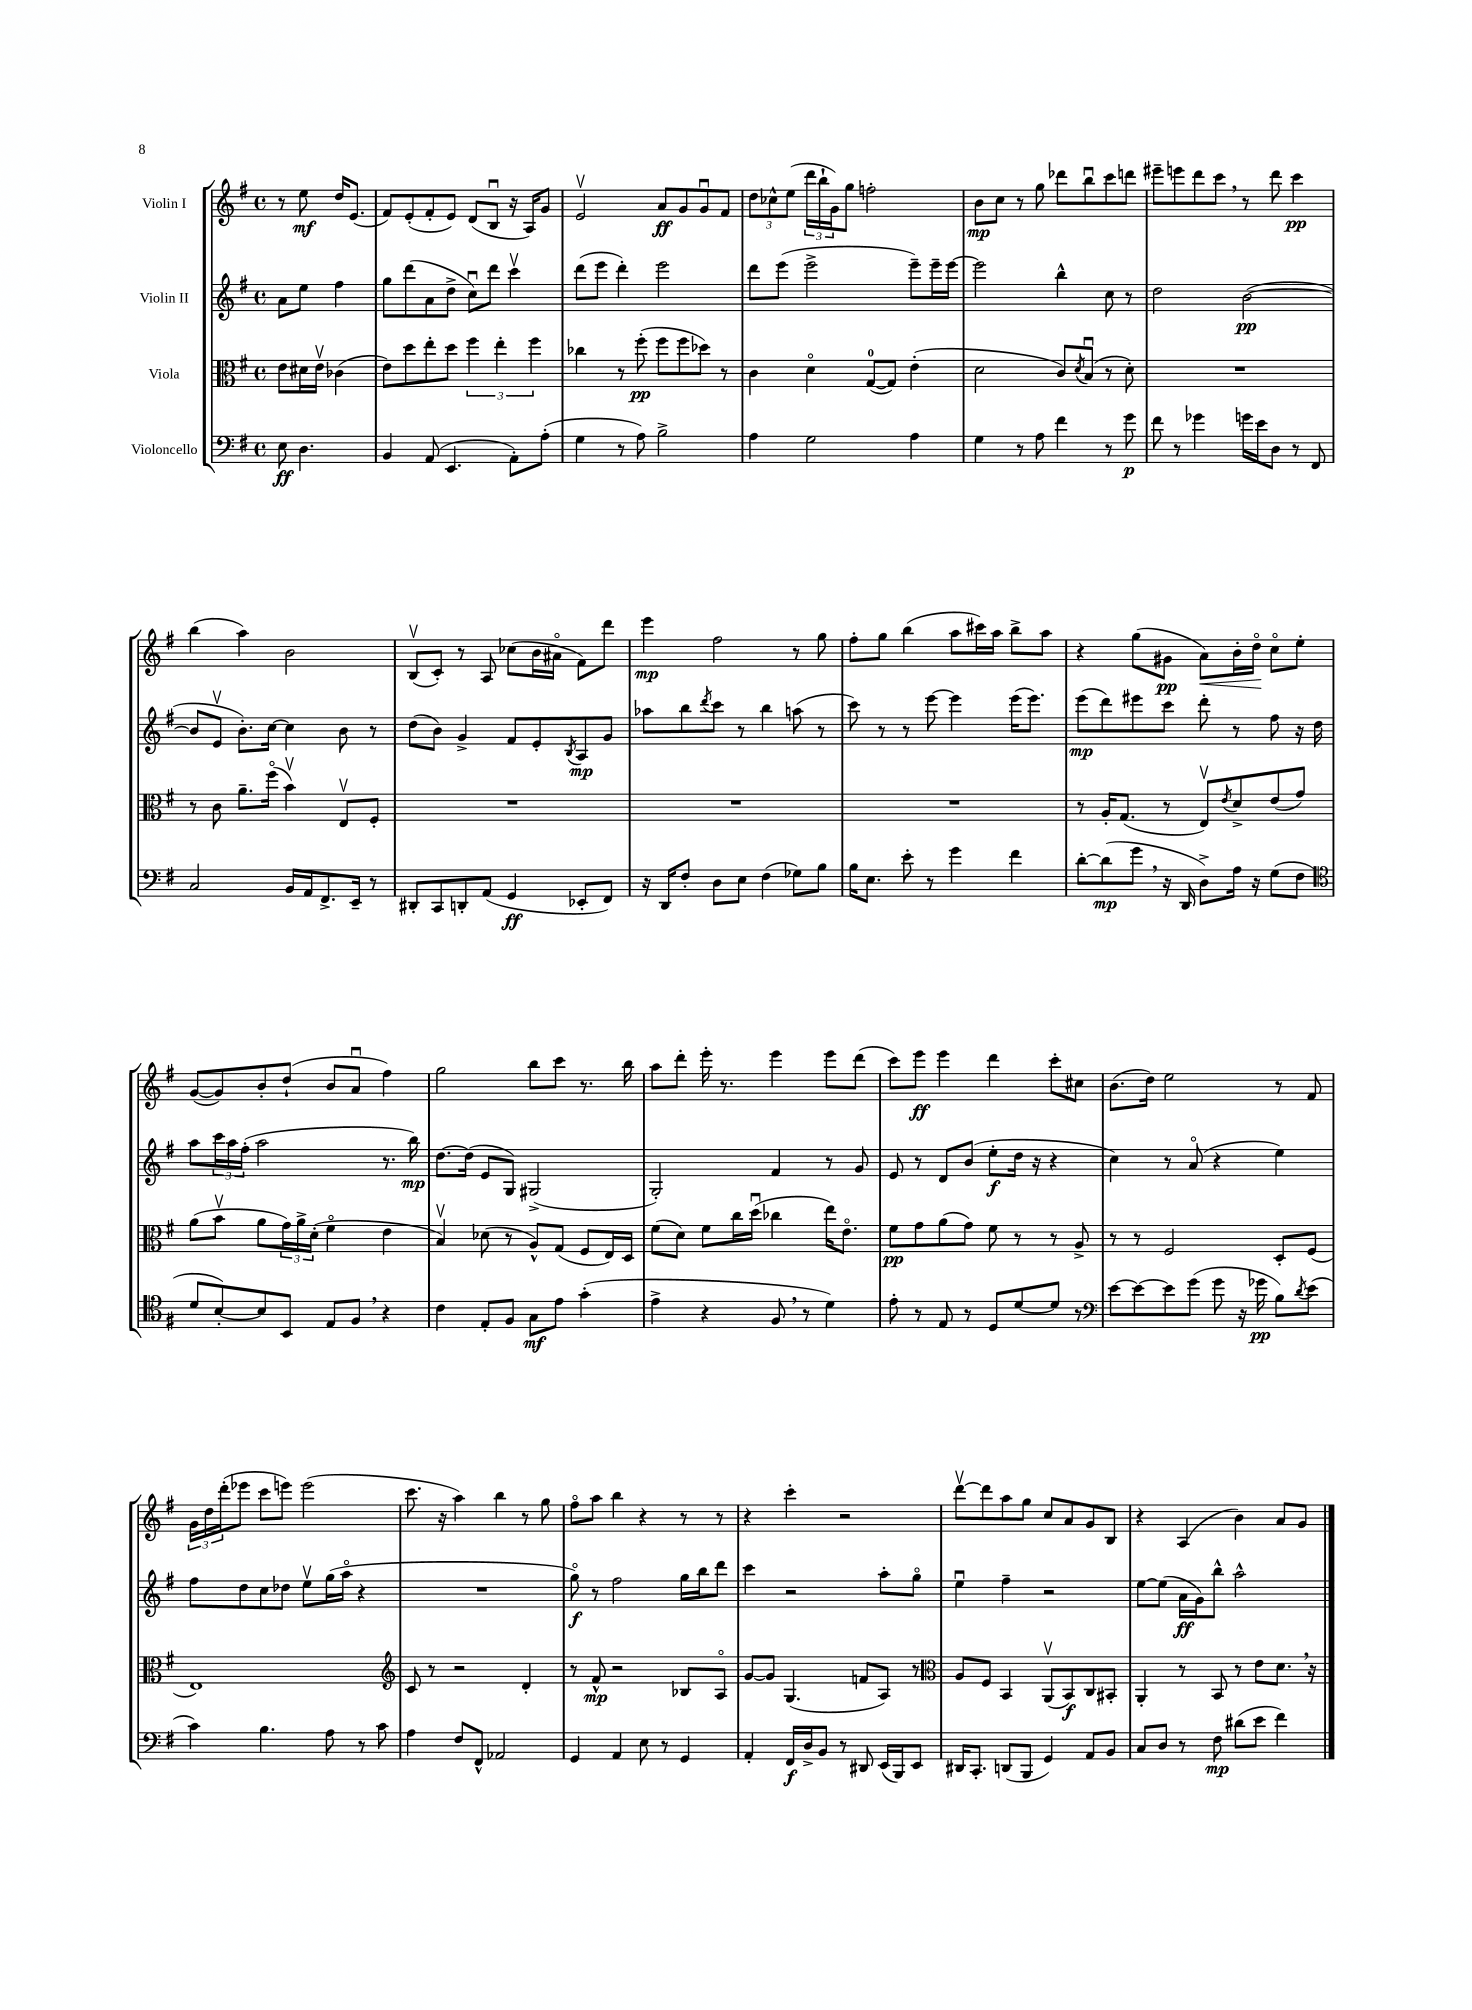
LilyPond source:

<<
\new StaffGroup <<
\new Staff = "s0" \with { instrumentName = "Violin I" } {
    \clef treble \key g \major \defaultTimeSignature \time 4/4 \partial 2
    r8 e''8\mf d''16 e'8.( |
    fis'8) e'8-.( fis'8-. e'8) d'8( b8\downbow r16 a16) g'8 |
    e'2\upbow a'8\ff g'8 g'8\downbow fis'8 |
    \tuplet 3/2 { d''8 ces''8-^ e''8( } \tuplet 3/2 { d'''16 b''16-! g'16) } g''8 f''2-. |
    b'8\mp c''8 r8 g''8 des'''8 b''8\downbow c'''8 d'''8 |
    eis'''8-- e'''8 d'''8 c'''8 \breathe r8 d'''8 c'''4\pp |
    b''4( a''4) b'2 |
    b8\upbow( c'8-.) r8 a8 ces''8( b'16 ais'16\flageolet fis'8) d'''8 |
    e'''4\mp fis''2 r8 g''8 |
    fis''8-. g''8 b''4( a''8 cis'''16) a''16 b''8-> a''8 |
    r4 g''8( gis'8\pp a'8\<) b'16-. d''16\flageolet\! c''8\flageolet e''8-. |
    g'8~( g'8) b'8-. d''8-!( b'8 a'8\downbow fis''4) |
    g''2 b''8 c'''8 r8. b''16 |
    a''8 d'''8-. e'''16-. r8. e'''4 e'''8 d'''8( |
    c'''8) e'''8\ff e'''4 d'''4 c'''8-. cis''8 |
    b'8.( d''16) e''2 r8 fis'8 |
    \tuplet 3/2 { g'16 d''16 d'''16-.( } ees'''8 c'''8 e'''8) e'''2( |
    c'''8. r16 a''4) b''4 r8 g''8 |
    fis''8\flageolet a''8 b''4 r4 r8 r8 |
    r4 c'''4-. r2 |
    d'''8~\upbow d'''8 a''8 g''8 c''8 a'8 g'8 b8 |
    r4 a4( b'4) a'8 g'8 \bar "|." |
}
\new Staff = "s1" \with { instrumentName = "Violin II" } {
    \clef treble \key g \major \defaultTimeSignature \time 4/4 \partial 2
    a'8 e''8 fis''4 |
    g''8 d'''8( a'8 d''8-> c''8\downbow) d'''8 c'''4\upbow |
    d'''8( e'''8 d'''4-.) e'''2 |
    d'''8 e'''8( e'''2-> e'''8--) e'''16-- e'''16~ |
    e'''2 b''4-^ c''8 r8 |
    d''2 b'2~\pp( |
    b'8 e'8\upbow b'8.-.) c''16~ c''4 b'8 r8 |
    d''8( b'8) g'4-> fis'8 e'8-. \acciaccatura { b8 } a8\mp g'8 |
    aes''8 b''8 \acciaccatura { d'''8 } c'''8 r8 b''4 a''8( r8 |
    c'''8) r8 r8 e'''8~ e'''4 e'''16( e'''8.) |
    e'''8\mp( d'''8) eis'''8 c'''8 d'''8-. r8 fis''8 r16 d''16 |
    a''8 \tuplet 3/2 { c'''16 a''16 fis''16-.( } a''2 r8. b''16\mp) |
    d''8.~ d''16( e'8 g8) gis2->( |
    g2-.) fis'4 r8 g'8 |
    e'8 r8 d'8 b'8( e''8-.\f d''16 r16 r4 |
    c''4) r8 a'8\flageolet( r4 e''4) |
    fis''8 d''8 c''8 des''8 e''8\upbow g''16( a''16\flageolet r4 |
    R1 |
    g''8\flageolet\f) r8 fis''2 g''16 b''16 d'''8 |
    c'''4 r2 a''8-. g''8\flageolet |
    e''4\downbow fis''4-- r2 |
    e''8~ e''8( a'16\ff g'16) b''8-^ a''2-^ \bar "|." |
}
\new Staff = "s2" \with { instrumentName = "Viola" } {
    \clef alto \key g \major \defaultTimeSignature \time 4/4 \partial 2
    e'8 dis'16 e'16\upbow ces'4( |
    e'8) d''8 e''8-. d''8 \tuplet 3/2 { fis''4 e''4-. fis''4 } |
    ces''4 r8 fis''8-.\pp( fis''8 fis''8 des''8) r8 |
    c'4 d'4\flageolet g8-0~( g8) e'4-.( |
    d'2 c'8) \acciaccatura { d'8 } b8\downbow( r8 d'8-.) |
    R1 |
    r8 c'8 a'8.-- fis''16\flageolet( b'4\upbow) e8\upbow fis8-. |
    R1 |
    R1 |
    R1 |
    r8 a16-. g8.( r8 e8\upbow) \acciaccatura { e'8 } d'8-> e'8( g'8) |
    a'8( b'8\upbow a'8 \tuplet 3/2 { g'16) a'16-> d'16-.( } fis'4\flageolet e'4 |
    b4\upbow) des'8( r8 a8-^) g8( fis8 e16) d16 |
    fis'8( d'8) fis'8 c''16 d''16\downbow( ces''4 e''16) e'8.\flageolet |
    fis'8\pp g'8 a'8( g'8) fis'8 r8 r8 a8-> |
    r8 r8 fis2 d8-. fis8( |
    e1) |
    \clef treble c'8 r8 r2 d'4-. |
    r8 fis'8-^\mp r2 bes8 a8\flageolet |
    g'8~ g'8 g4.( f'8 a8) r8 |
    \clef alto a8 fis8 b,4 a,8\upbow( b,8\f) c8 bis,8-. |
    a,4-. r8 b,8 r8 e'8 d'8. \breathe r16 \bar "|." |
}
\new Staff = "s3" \with { instrumentName = "Violoncello" } {
    \clef bass \key g \major \defaultTimeSignature \time 4/4 \partial 2
    e8\ff d4. |
    b,4 a,8( e,4. a,8-.) a8-.( |
    g4 r8 a8) b2-> |
    a4 g2 a4 |
    g4 r8 a8 fis'4 r8 g'8\p |
    fis'8 r8 ges'4 g'16 e'16 d8 r8 fis,8 |
    c2 b,16 a,16 fis,8.-> e,16-- r8 |
    dis,8-. c,8 d,8-. a,8( g,4\ff ees,8-. fis,8) |
    r16 d,16 fis8-. d8 e8 fis4( ges8) b8 |
    b16 e8. e'8-. r8 g'4 fis'4 |
    d'8~-. d'8\mp( g'8 \breathe r16 d,16 d8->) a16 r16 g8( fis8 |
    \clef tenor d'8 b8~-.) b8 b,8 e8 fis8 \breathe r4 |
    c'4 e8-. fis8 g8\mf e'8 g'4-.( |
    e'4-> r4 fis8 \breathe r8 d'4) |
    e'8-. r8 e8 r8 d8 d'8~ d'8 r8 |
    \clef bass e'8~ e'8~ e'8 g'8( g'8 r16 ges'16\pp b8) \acciaccatura { d'8 } e'8( |
    c'4) b4. a8 r8 c'8 |
    a4 fis8 fis,8-^ aes,2 |
    g,4 a,4 e8 r8 g,4 |
    a,4-. fis,16\f d16-> b,8 r8 dis,8 e,16( b,,16) e,8 |
    dis,16 c,8.-. d,8( b,,8 g,4) a,8 b,8 |
    c8 d8 r8 fis8\mp dis'8( e'8 fis'4) \bar "|." |
}
>>
>>
\layout { \context { \Score \remove "Bar_number_engraver" } }
